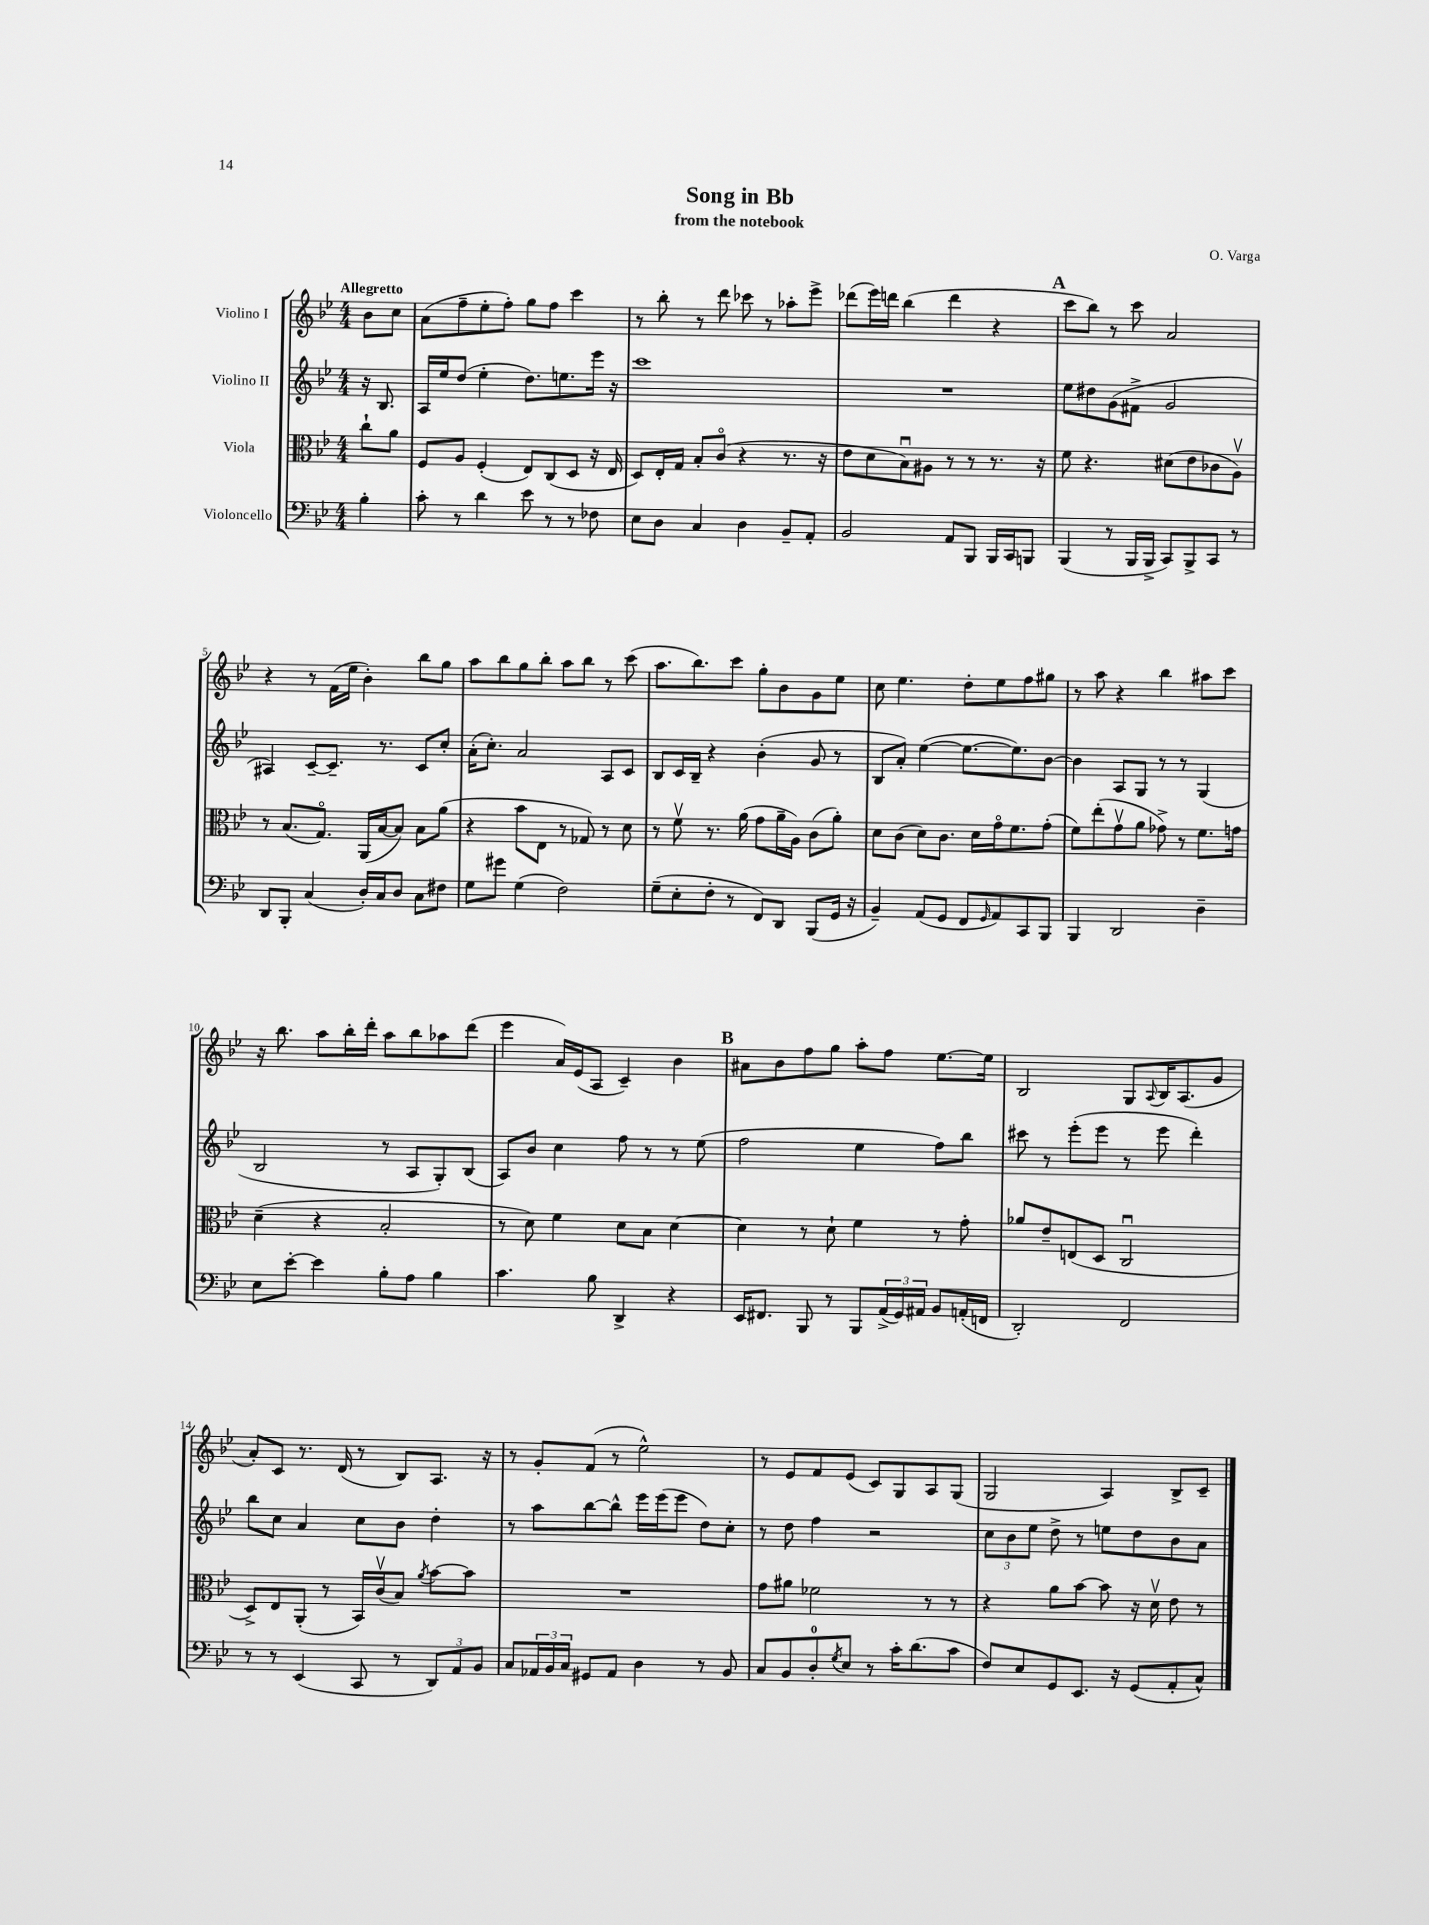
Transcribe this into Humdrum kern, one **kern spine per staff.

**kern	**kern	**kern	**kern
*staff4	*staff3	*staff2	*staff1
*clefF4	*clefC3	*clefG2	*clefG2
*k[b-e-]	*k[b-e-]	*k[b-e-]	*k[b-e-]
*M4/4	*M4/4	*M4/4	*M4/4
4B-'\	8cc`\L	16r	8b-\L
.	.	8.B-/	.
.	8a\J	.	8cc\J
=	=	=	=
8c'\	8F/L	16A/LL	(8a\L
.	.	16ee-/J	.
8r	8A/J	(8dd/J	8ff~\
4d\	(4F'/	4ee-'\	8ee-'\
.	.	.	8ff'\J)
8e-\	8E-/L)	8.dd\L)	8gg\L
8r	(8C/	.	8ff\J
.	.	8.ee\	.
8r	8D/J	.	4ccc\
8F-\	16r	16eee-\Jk	.
.	16E-/	16r	.
=	=	=	=
8E-\L	8D/L)	1ccc	8r
8D\J	16E-'/L	.	8bb-'\
.	16G/JJ	.	.
4C/	8B-'/L	.	8r
.	(8co/J	.	8ddd\
4D\	4r	.	8ccc-\
.	.	.	8r
8BB-~/L	8.r	.	8aa-'\L
8AA'/J	.	.	8eee-^\J
.	16r	.	.
=	=	=	=
2BB-/	8e-\L	1r	(8ddd-\L
.	8d\	.	16eee-\L)
.	.	.	16ddd\JJ
.	8B-u\)	.	(4bb-\
.	8A#\J	.	.
8AA/L	8r	.	4ddd\
8BBB-/J	8r	.	.
16BBB-/LL	8.r	.	4r
16CC/J	.	.	.
8BBB/J	.	.	.
.	16r	.	.
=	=	=	=
(4BBB-/	8f\	8ee-\L	8ccc\L
.	4.r	8dd#\	8bb-\J)
8r	.	(8g\	8r
16BBB-/LL	.	8f#^\J	8ccc\
16BBB-^/JJ	.	.	.
8CC/L)	(8d#\L	2g/	2a/
8BBB-^/	8e-\	.	.
8CC/J	8c-\	.	.
8r	8Av\J)	.	.
=	=	=	=
8DD/L	8r	4A#/)	4r
8BBB-'/J	(8.B-/L	.	.
(4C/	.	[8c~/L	8r
.	8.Go/J)	.	.
.	.	8.c~/]J	(16f\LL
.	.	.	16ee-\JJ
16D'/LL)	(16AA/LL	.	4b-'\)
16C/J	[16B-/J	8.r	.
8D/J	8B-/]J)	.	.
8C\L	8B-\L	8c/L	8bb-\L
8F#\J	(8a\J	8cc'/J	8gg\J
=	=	=	=
8G\L	4r	(16a'\LK	8aa\L
.	.	8.cc'\J)	.
8g#\J	.	.	8bb-\
(4G\	8b-\L	2a/	8gg\
.	8E-\J	.	8bb-'\J
2F\)	8r	.	8aa\L
.	8G-/)	.	8bb-\J
.	8r	8A/L	8r
.	8d\	8c/J	(8ccc\
=	=	=	=
(8G~\L	8r	8B-/L	8.aa\L
8E-'\	8fv\	16c/L	.
.	.	16B-~/JJ	8.bb-\)
8F'\J	8.r	4r	.
8r	.	.	8ccc\J
.	(16a\	.	.
8FF/L)	8g\L	(4b-'\	8gg'\L
8DD/J	16a~\L	.	8b-\
.	16A\JJ)	.	.
(8BBB-/L	(8c\L	8g/	8g\
16GG/Jk	8a'\J)	8r	8ee-\J
16r	.	.	.
=	=	=	=
4BB-~/)	8d\L	8B-/L	8cc\
.	(8c\J	8a'/J)	4.ee-\
(8AA/L	8d\L)	([4ee-\	.
8GG/J	8.c\J	.	.
8FF/L	.	8.ee-\_L	8dd'\L
.	16d\LL	.	.
16qqGG/	.	.	.
8AA/)	16go\J	.	8ee-\
.	8.f\	8.ee-\])	.
8CC/	.	.	8ff\
8BBB-/J	(8g'\J	[8b-\J	8gg#\J
=	=	=	=
4BBB-/	8f\L)	4b-\]	8r
.	(8ee-'\	.	8aa\
2DD/	8gv\	8A/L	4r
.	8a\J	8G/J	.
.	8g-^\)	8r	4bb-\
.	8r	8r	.
4D~\	8.f\L	(4G/	8aa#\L
.	.	.	8ccc\J
.	16g\Jk	.	.
=	=	=	=
8E-\L	(4d~\	2B-/	16r
.	.	.	8.bb-\
[8e-'\J	.	.	.
4e-\]	4r	.	8aa\L
.	.	.	16bb-'\L
.	.	.	16ddd'\JJ
8B-'\L	2B-'/	8r	8aa\L
8A\J	.	8A/L	8bb-\
4B-\	.	8G'/)	8aa-\
.	.	(8B-/J	(8ddd\J
=	=	=	=
4.c\	8r	8A/L)	4eee-\
.	8d\)	8b-/J	.
.	4f\	4cc\	16a/LL)
.	.	.	(16e-/J
8B-\	.	.	8A/J
4DD^/	8d\L	8ff\	4c~/)
.	8B-\J	8r	.
4r	[4d\	8r	4b-\
.	.	(8ee-\	.
=	=	=	=
16EE-/LK	4d\]	2ff\	8a#\L
8.FF#/J	.	.	.
.	.	.	8b-\
8BBB-/	8r	.	8ff\
8r	8d`\	.	8gg\J
8BBB-/L	4f\	4ee-\	8aa'\L
(24AA^/L	.	.	8ff\J
24GG/)	.	.	.
24AA#/JJ	.	.	.
8BB-/L	8r	8ff\L)	[8.ee-\L
(16AA'/L	8g'\	8bb-\J	.
16FF/JJ	.	.	16ee-\]Jk
=	=	=	=
2DD'/)	8a-/L	8ccc#\	2B-/
.	8e-~/	8r	.
.	(8E/	(8eee-'\L	.
.	8D/J	8eee-\J	.
2FF/	2Cu/	8r	8G/L
.	.	.	8qqA/
.	.	8eee-\	16B-/K
.	.	.	(8.A/
.	.	4ddd'\)	.
.	.	.	8g/J
=	=	=	=
8r	8D^/L)	8bb-\L	8a'/L)
8r	8E-/	8cc\J	8c/J
(4EE-/	(8AA'/J	4a/	8.r
.	8r	.	.
.	.	.	(16d/
8CC/	16BB-/LL)	8cc\L	8r
.	(16cv/J	.	.
8r	8B-/J)	8b-\J	8B-/L)
.	8qa/	.	.
12DD/L)	[8b-\L	4dd'\	8.A/J
12AA/	.	.	.
.	8b-\]J	.	.
12BB-/J	.	.	.
.	.	.	16r
=	=	=	=
8C/L	1r	8r	8r
24AA-/L	.	8aa\L	8g'/L
24BB-/	.	.	.
24C/JJ	.	.	.
8GG#/L	.	[8bb-\	(8f/J
8AA-/J	.	8bb-^^\]J	8r
4D\	.	16eee-\LL	2ee-^^\)
.	.	(16eee-\J	.
.	.	8eee-\J	.
8r	.	8dd\L)	.
8BB-/	.	8cc'\J	.
=	=	=	=
8C/L	8g\L	8r	8r
8BB-/	8a#\J	8dd\	8e-/L
8D'/	2f-\	4ff\	8f/
8qG/	.	.	.
8E-/J	.	.	(8e-/J
8r	.	2r	8c/L)
16c'\LK	.	.	8G/
(8.d\	.	.	.
.	8r	.	8A/
8c\J	8r	.	(8G/J
=	=	=	=
8F/L)	4r	12cc\L	2G/
.	.	12b-\	.
8E-/	.	.	.
.	.	12ee-\J	.
8GG/	8a\L	8dd^\	.
8.EE-/J	[8b-\J	8r	.
.	8b-\]	8ee\L	4A/)
16r	.	.	.
(8GG/L	16r	8dd\	.
.	16dv\	.	.
8AA'/	8e-\	8b-\	8B-^/L
8C^^/J)	8r	8a\J	8c~/J
==	==	==	==
*-	*-	*-	*-
